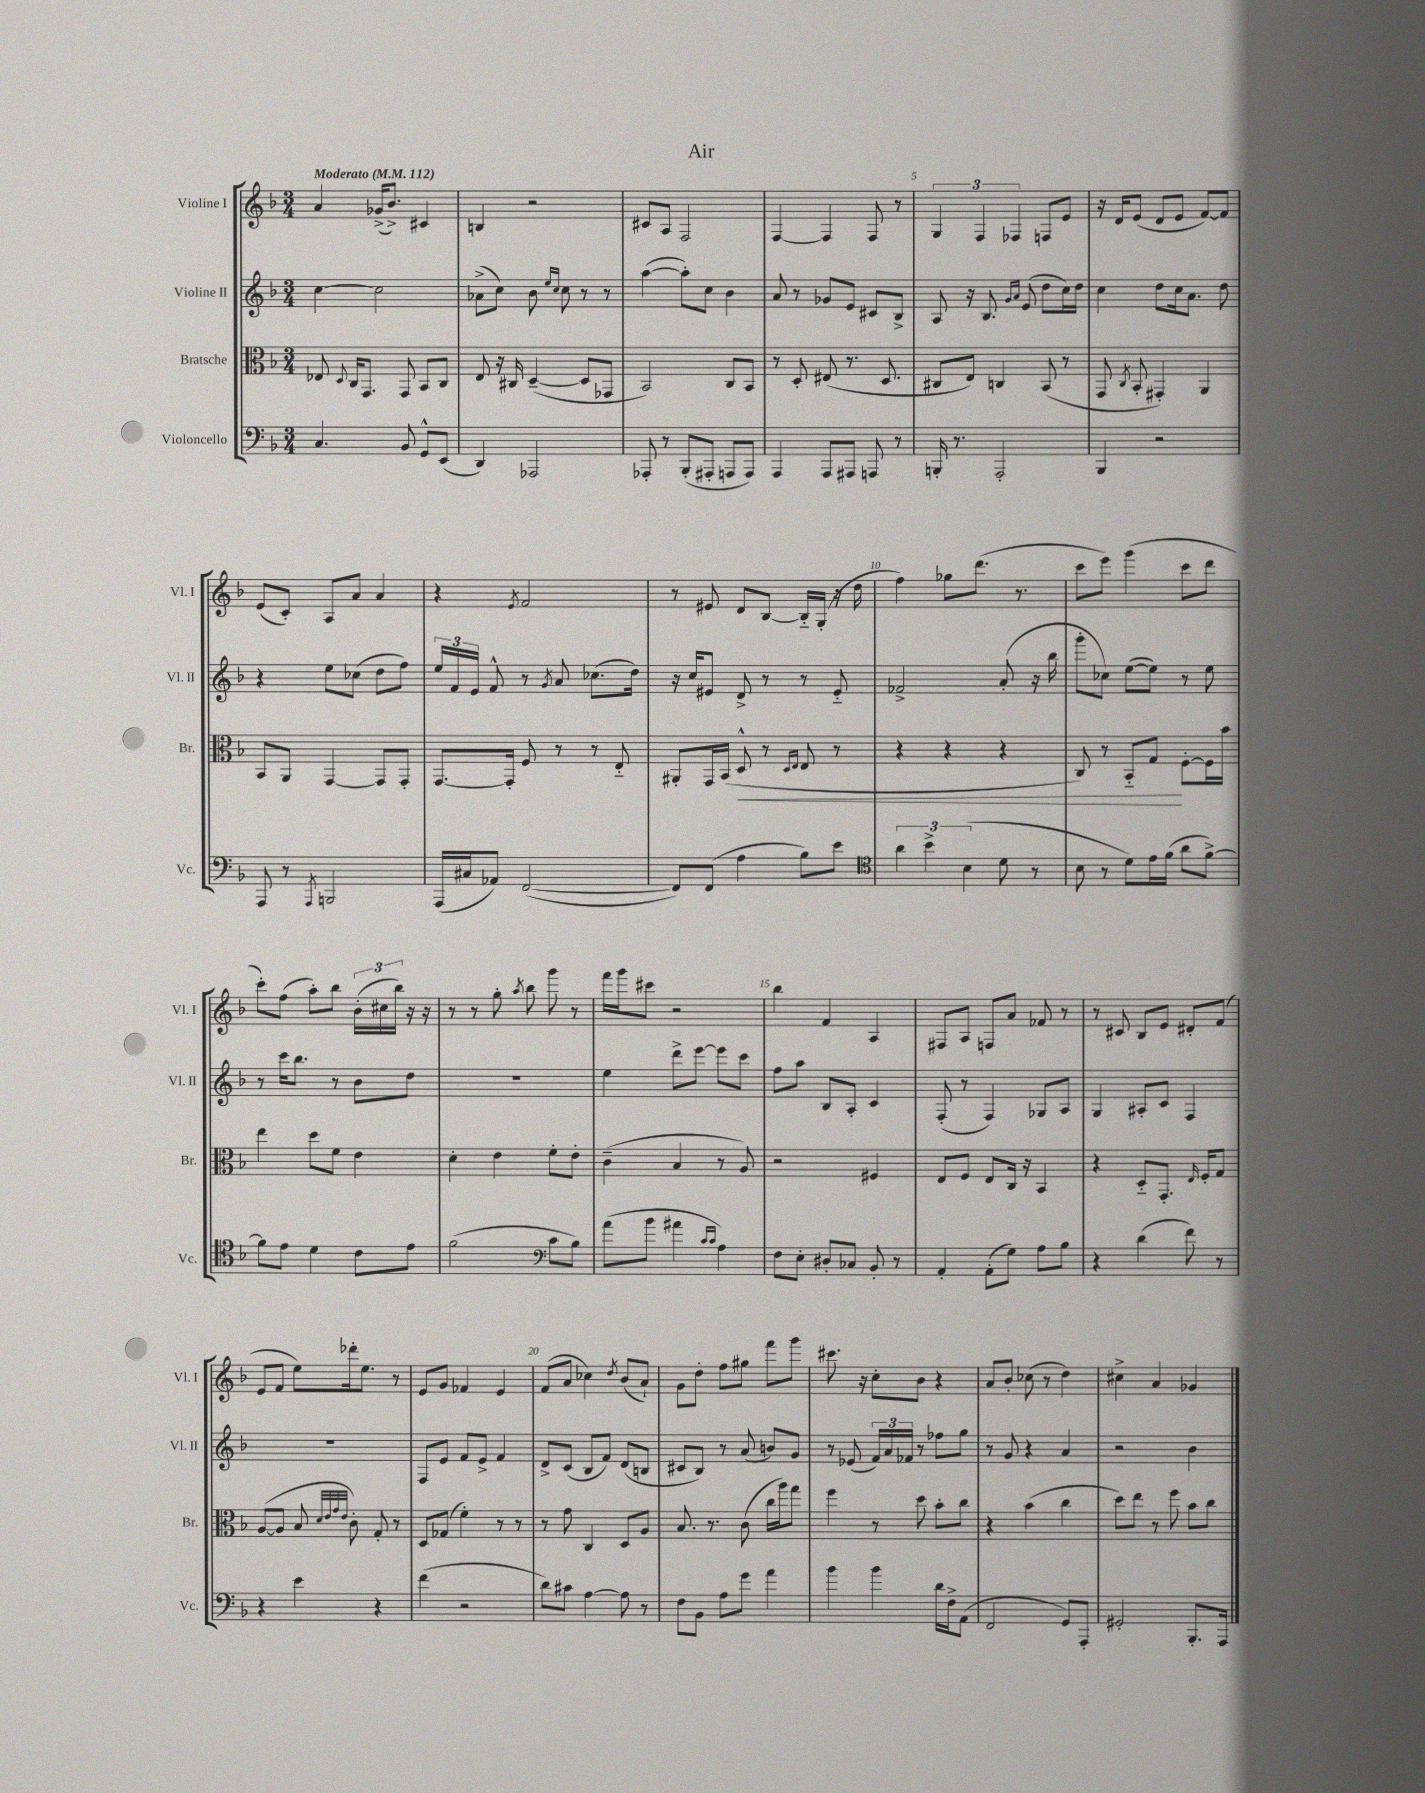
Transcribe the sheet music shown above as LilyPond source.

\header { title = "Air" }
<<
\new StaffGroup <<
\new Staff = "s0" \with { instrumentName = "Violine I" shortInstrumentName = "Vl. I" } {
    \clef treble \key f \major \numericTimeSignature \time 3/4 \tempo "Moderato" 4 = 112
    \autoBeamOff a'4 ges'16[->( bes'8.]->) cis'4 |
    b4 r2 |
    cis'8[ a8] f2 |
    f4~ f4 f8 r8 |
    \tuplet 3/2 { g4 f4 fes4 } f8[ e'8] |
    r16 d'16[ e'8]( d'8[ e'8] f'8[~) f'8] |
    e'8[( c'8]-.) a8[ a'8] a'4 |
    r4 \acciaccatura { e'8 } f'2 |
    r8 eis'8 d'8[ bes8]~ bes16[-_ g16]-.( r16 d''16 |
    f''4) ges''8[ d'''8.]( r8. |
    c'''8[ e'''8]) g'''4( c'''8[ d'''8] |
    c'''8[-.) f''8]( a''8[-.) bes''8] \tuplet 3/2 { bes'16[-.( cis''16 bes''16]) } r16 r16 |
    r8 r8 g''8-. \acciaccatura { a''8 } bes''8 g'''8 r8 |
    f'''16[ g'''16 cis'''8] r2 |
    bes''4 f'4 a4 |
    fis8[ a8] f8[ a'8] fes'8 r8 |
    r8 cis'8 bes8[ e'8] dis'8[-. f'8]( |
    e'8[ f'8] e''8[) des'''16-. e''8.] r8 |
    e'8[ g'8] fes'4 e'4 |
    f'8[( a'8] ces''4) \acciaccatura { d''8 } bes'8[( a'8]-!) |
    g'8[ d''8]-. f''8[ gis''8] f'''8[ g'''8] |
    cis'''8. r16 c''8[-. bes'8] r4 |
    a'8[ bes'8]-. ces''8( r8 d''4) |
    cis''4-> a'4 ges'4 \bar "|." |
}
\new Staff = "s1" \with { instrumentName = "Violine II" shortInstrumentName = "Vl. II" } {
    \clef treble \key f \major \numericTimeSignature \time 3/4
    \autoBeamOff c''4~ c''2 |
    aes'8[->( c''8]) bes'8 \grace { e''16[ c''16] } c''8 r8 r8 |
    a''4~( a''8[-.) c''8] bes'4 |
    a'8 r8 ges'8[ e'8] cis'8[ bes8]-> |
    a8 r16 bes8. \grace { g'16[ a'16] } e'8( d''8[ c''16) d''16] |
    c''4 d''8[ c''16 a'8.] d''8 |
    r4 e''8[ ces''8]( d''8[ f''8]) |
    \tuplet 3/2 { e''16[ f'16 e'16] } f'8-^ r8 \acciaccatura { g'8 } a'8 ces''8.[( d''16]) |
    r16 c''16[ eis'8] d'8-> r8 r8 eis'8-_ |
    fes'2-> a'8-.( r16 bes''16 |
    g'''8[-. ces''8]) e''8[~( e''8]) r8 e''8 |
    r8 c'''16[ bes''8.] r8 bes'8[ d''8] |
    R2. |
    e''4 d'''8[-> e'''8]~ e'''8[ c'''8] |
    f''8[ a''8] bes8[ a8]-. c'4 |
    f8-.( r8 f4) ges8[ a8] |
    g4 ais8[-. c'8] f4 |
    R2. |
    f8[ e'8] f'8[ e'8]-> f'4 |
    d'8[-> c'8]( bes8[ f'8]) d'8[( b8] |
    cis'8[ bes8]) r8 a'8( b'8[) g'8] |
    r8 ees'8( \tuplet 3/2 { f'16[) a'16 fes'16] } r8 fes''8[ g''8] |
    r8 g'8 r4 a'4 |
    r2 bes'4 \bar "|." |
}
\new Staff = "s2" \with { instrumentName = "Bratsche" shortInstrumentName = "Br." } {
    \clef alto \key f \major \numericTimeSignature \time 3/4
    \autoBeamOff ees8 \appoggiatura { d8 } c16[ g,8.] g,8 bes,8[ c8] |
    e8 r16 cis16 d4~--( d8[ ges,8] |
    bes,2) c8[ bes,8] |
    r8 d8-. eis8( r8. d8. |
    cis8[ e8]) c4 bes,8( r8 |
    g,8 \acciaccatura { c8 } bes,8-. gis,4-.) a,4 |
    bes,8[ a,8] g,4~ g,8[ g,8]-. |
    g,8.[~ g,16]-. f8 r8 r8 e8-_ |
    ais,8[-. g,16 bes,16]( d8-^\< r8 \grace { d16[ e16] } e8 r8 |
    r4 r4 r4 |
    c8) r8 bes,8[-_ g8]\! f8[~-. f16 bes'16] |
    e''4 d''8[ f'8] e'4 |
    d'4-. e'4 f'8[-. e'8]-. |
    c'4--( bes4 r8 a8) |
    r2 fis4 |
    e8[ f8] e8[ c16] r16 bes,4 |
    r4 d8[-_ g,8.]-. \grace { e16 } f16[-. g8] |
    a8[~( a8] bes8 \grace { d'32[ e'32 g'32 e'32] } c'8-.) g8-. r8 |
    d8[ ges8]( f'4-.) r8 r8 |
    r8 g'8 c4 d8[ a8] |
    bes8. r8. c'8( c''16[ a''16) g''8] |
    f''4 r8 d''8 bes'8[-. c''8] |
    r4 bes'4( c''4 |
    d''8[) e''8] r8 f''8 bes'8[ c''8] \bar "|." |
}
\new Staff = "s3" \with { instrumentName = "Violoncello" shortInstrumentName = "Vc." } {
    \clef bass \key f \major \numericTimeSignature \time 3/4
    \autoBeamOff c4. bes,8 g,8[-^ e,8]( |
    d,4) aes,,2 |
    aes,,8-. r8 bes,,8[-.( ais,,8]-. a,,8[ a,,8]) |
    a,,4 a,,8[ ais,,8] a,,8 r8 |
    b,,16-. r8. a,,2-. |
    bes,,4 r2 |
    a,,8 r8 \acciaccatura { a,,8 } b,,2 |
    a,,16[( cis16 aes,8]) f,2~( |
    f,8[) f,8]( a4 bes8[) e'8] |
    \clef tenor \tuplet 3/2 { a'4 bes'4-> bes4( } d'8 r8 |
    bes8 r8 d'8[) e'16 f'16]( a'8[ f'8]~->) |
    f'8[ e'8] d'4 c'8[ e'8] |
    f'2( \clef bass c'8[ bes8]) |
    a'8[( bes'8] ais'4 \grace { c'16[ c'16] } a4) |
    f8[ e8]-. dis8[-. ces8] bes,8-. r8 |
    a,4-. a,8[-.( g8]) a8[ bes8] |
    r4 d'4( f'8) r8 |
    r4 e'4 r4 |
    f'4( r2 |
    d'8[) cis'8] a4~ a8 r8 |
    f8[ bes,8] a8[ g'8] a'4 |
    bes'4 bes'4 d'16[ f16-> a,8]( |
    f,2 g,8[) a,,8]-. |
    gis,2-. bes,,8.[-. a,,16] \bar "|." |
}
>>
>>
\layout { \context { \Score \override BarNumber.break-visibility = ##(#f #t #t) barNumberVisibility = #(every-nth-bar-number-visible 5) } }
